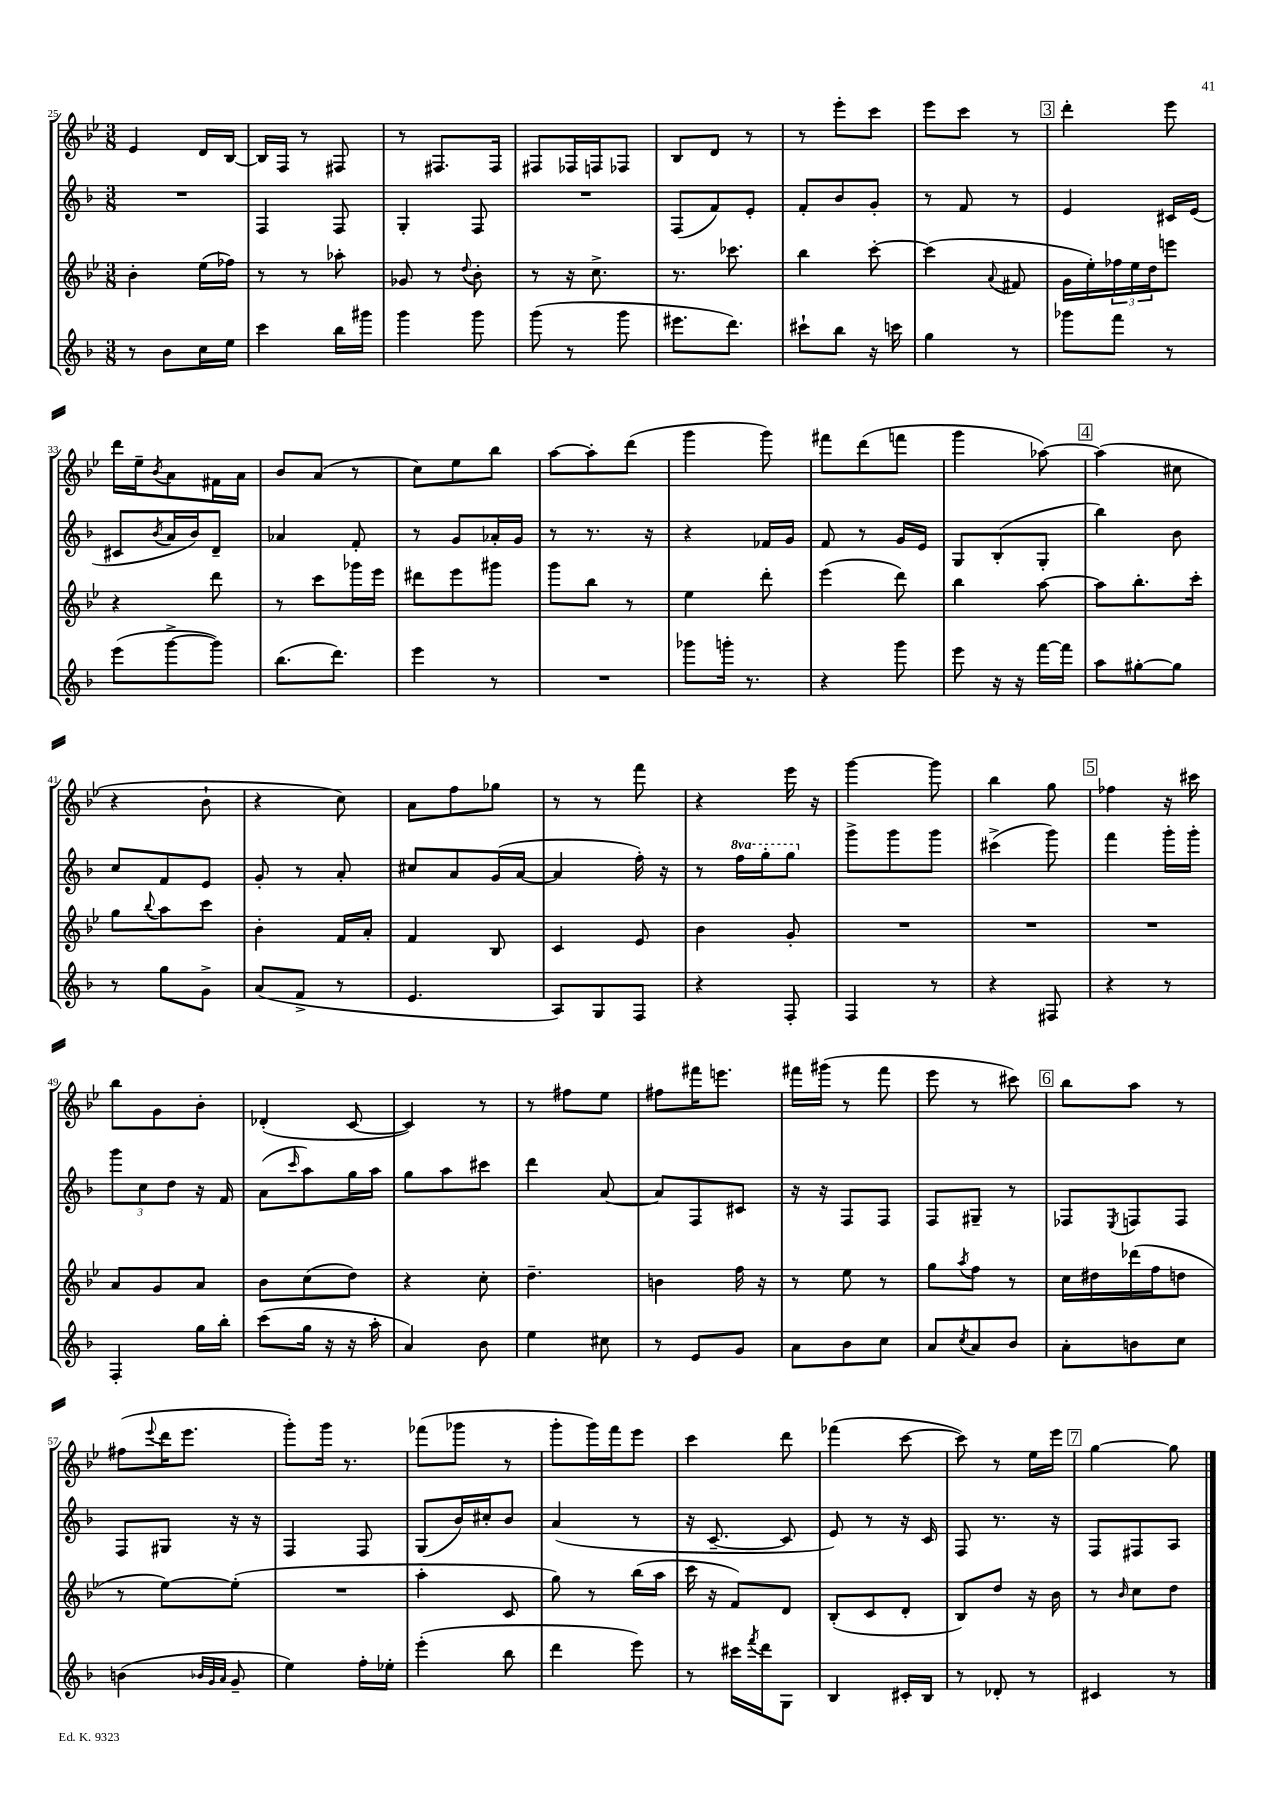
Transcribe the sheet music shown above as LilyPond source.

<<
\new StaffGroup <<
\new Staff = "s0" {
    \clef treble \key bes \major \numericTimeSignature \time 3/8
    ees'4 d'16 bes16~ |
    bes16 f16 r8 fis8 |
    r8 fis8. fis16 |
    fis8 fes16 f16 fes8 |
    bes8 d'8 r8 |
    r8 ees'''8-. c'''8 |
    ees'''8 c'''8 r8 |
    \mark \markup { \box "3" } d'''4-. ees'''8 |
    d'''16 ees''16-- \acciaccatura { bes'8 } a'8 fis'16 a'16 |
    bes'8 a'8( r8 |
    c''8) ees''8 bes''8 |
    a''8~ a''8-. d'''8( |
    g'''4 g'''8) |
    fis'''8 d'''8( f'''8 |
    g'''4 aes''8~) |
    \mark \markup { \box "4" } aes''4( cis''8 |
    r4 bes'8-! |
    r4 c''8) |
    a'8 f''8 ges''8 |
    r8 r8 f'''8 |
    r4 ees'''16 r16 |
    g'''4~ g'''8 |
    bes''4 g''8 |
    \mark \markup { \box "5" } fes''4 r16 cis'''16 |
    bes''8 g'8 bes'8-. |
    des'4-.( c'8~ |
    c'4) r8 |
    r8 fis''8 ees''8 |
    fis''8 fis'''16 e'''8. |
    fis'''16 gis'''16( r8 fis'''8 |
    ees'''8 r8 cis'''8) |
    \mark \markup { \box "6" } bes''8 a''8 r8 |
    fis''8( \appoggiatura { ees'''8 } d'''16 ees'''8. |
    g'''8-.) g'''16 r8. |
    fes'''8( ges'''8 r8 |
    g'''8-. g'''16) f'''16 ees'''8 |
    c'''4 d'''8 |
    fes'''4( c'''8~ |
    c'''8) r8 ees''16 ees'''16 |
    \mark \markup { \box "7" } g''4~ g''8 \bar "|." |
}
\new Staff = "s1" {
    \clef treble \key f \major \numericTimeSignature \time 3/8 \set Staff.ottavationMarkups = #ottavation-simple-ordinals
    R4. |
    f4 f8 |
    g4-. f8 |
    R4. |
    f8( f'8) e'8-. |
    f'8-. bes'8 g'8-. |
    r8 f'8 r8 |
    \mark \markup { \box "3" } e'4 cis'16 e'16( |
    cis'8 \acciaccatura { bes'8 } a'16 bes'16) d'8-- |
    aes'4 f'8-. |
    r8 g'8 aes'16-. g'16 |
    r8 r8. r16 |
    r4 fes'16 g'16 |
    f'8 r8 g'16 e'16 |
    g8 bes8-.( g8-. |
    \mark \markup { \box "4" } bes''4) bes'8 |
    c''8 f'8 e'8 |
    g'8-. r8 a'8-. |
    cis''8 a'8 g'16( a'16~ |
    a'4 f''16-.) r16 |
    r8 \ottava #1 f'''16 g'''16-. g'''8 \ottava #0 |
    g'''8-> g'''8 g'''8 |
    cis'''4->( g'''8) |
    \mark \markup { \box "5" } f'''4 g'''16-. g'''16-. |
    \tuplet 3/2 { g'''8 c''8 d''8 } r16 f'16 |
    a'8( \grace { c'''16 } a''8) g''16 a''16 |
    g''8 a''8 cis'''8 |
    d'''4 a'8~ |
    a'8 f8 cis'8 |
    r16 r16 f8 f8 |
    f8 gis8-- r8 |
    \mark \markup { \box "6" } fes8 \acciaccatura { e8 } f8 f8 |
    f8 gis8 r16 r16 |
    f4 f8 |
    g8( bes'16) cis''16-. bes'8 |
    a'4( r8 |
    r16 c'8.~-- c'8 |
    e'8) r8 r16 c'16 |
    f8 r8. r16 |
    \mark \markup { \box "7" } f8 fis8 a8 \bar "|." |
}
\new Staff = "s2" {
    \clef treble \key bes \major \numericTimeSignature \time 3/8
    bes'4-. ees''16( fes''16) |
    r8 r8 aes''8-. |
    ges'8 r8 \appoggiatura { d''8 } bes'8-. |
    r8 r16 c''8.-> |
    r8. ces'''8. |
    bes''4 c'''8~-. |
    c'''4( \appoggiatura { a'8 } fis'8 |
    \mark \markup { \box "3" } g'16 ees''16-.) \tuplet 3/2 { fes''16 ees''16 d''16 } e'''8 |
    r4 d'''8 |
    r8 c'''8 ges'''16 ees'''16 |
    dis'''8 ees'''8 gis'''8 |
    g'''8 bes''8 r8 |
    ees''4 d'''8-. |
    ees'''4( d'''8) |
    bes''4 a''8~ |
    \mark \markup { \box "4" } a''8 bes''8.-. c'''16-. |
    g''8 \appoggiatura { bes''8 } a''8 c'''8 |
    bes'4-. f'16 a'16-. |
    f'4 bes8 |
    c'4 ees'8 |
    bes'4 g'8-. |
    R4. |
    R4. |
    \mark \markup { \box "5" } R4. |
    a'8 g'8 a'8 |
    bes'8 c''8( d''8) |
    r4 c''8-. |
    d''4.-- |
    b'4 f''16 r16 |
    r8 ees''8 r8 |
    g''8 \acciaccatura { a''8 } f''8 r8 |
    \mark \markup { \box "6" } c''16 dis''16 des'''16( f''16 d''8 |
    r8 ees''8~) ees''8-.( |
    R4. |
    a''4-. c'8 |
    g''8) r8 bes''16( a''16 |
    c'''16 r16 f'8) d'8 |
    bes8-.( c'8 d'8-. |
    bes8) d''8 r16 bes'16 |
    \mark \markup { \box "7" } r8 \grace { bes'16 } c''8 d''8 \bar "|." |
}
\new Staff = "s3" {
    \clef treble \key f \major \numericTimeSignature \time 3/8
    r8 bes'8 c''16 e''16 |
    c'''4 bes''16 gis'''16 |
    g'''4 g'''8 |
    g'''8( r8 g'''8 |
    eis'''8. d'''8.) |
    cis'''8-! bes''8 r16 c'''16 |
    g''4 r8 |
    \mark \markup { \box "3" } ges'''8 f'''8 r8 |
    e'''8( g'''8~-> g'''8) |
    bes''8.( d'''8.) |
    e'''4 r8 |
    R4. |
    ges'''8 g'''16-. r8. |
    r4 g'''8 |
    e'''8 r16 r16 f'''16~ f'''16 |
    \mark \markup { \box "4" } a''8 gis''8~-. gis''8 |
    r8 g''8 g'8-> |
    a'8( f'8-> r8 |
    e'4. |
    a8) g8 f8 |
    r4 f8-. |
    f4 r8 |
    r4 fis8 |
    \mark \markup { \box "5" } r4 r8 |
    f4-. g''16 bes''16-. |
    c'''8( g''16 r16 r16 a''16-. |
    a'4) bes'8 |
    e''4 cis''8 |
    r8 e'8 g'8 |
    a'8 bes'8 c''8 |
    a'8 \acciaccatura { c''8 } a'8 bes'8 |
    \mark \markup { \box "6" } a'8-. b'8 c''8 |
    b'4( \grace { bes'32 g'32 a'32 } g'8-- |
    e''4) f''16-. ees''16-. |
    e'''4-.( bes''8 |
    d'''4 e'''8) |
    r8 cis'''16 \acciaccatura { f'''8 } d'''16 g8 |
    bes4 cis'16-. bes16 |
    r8 des'8-. r8 |
    \mark \markup { \box "7" } cis'4 r8 \bar "|." |
}
>>
>>
\layout { \context { \Score currentBarNumber = #25 } }
